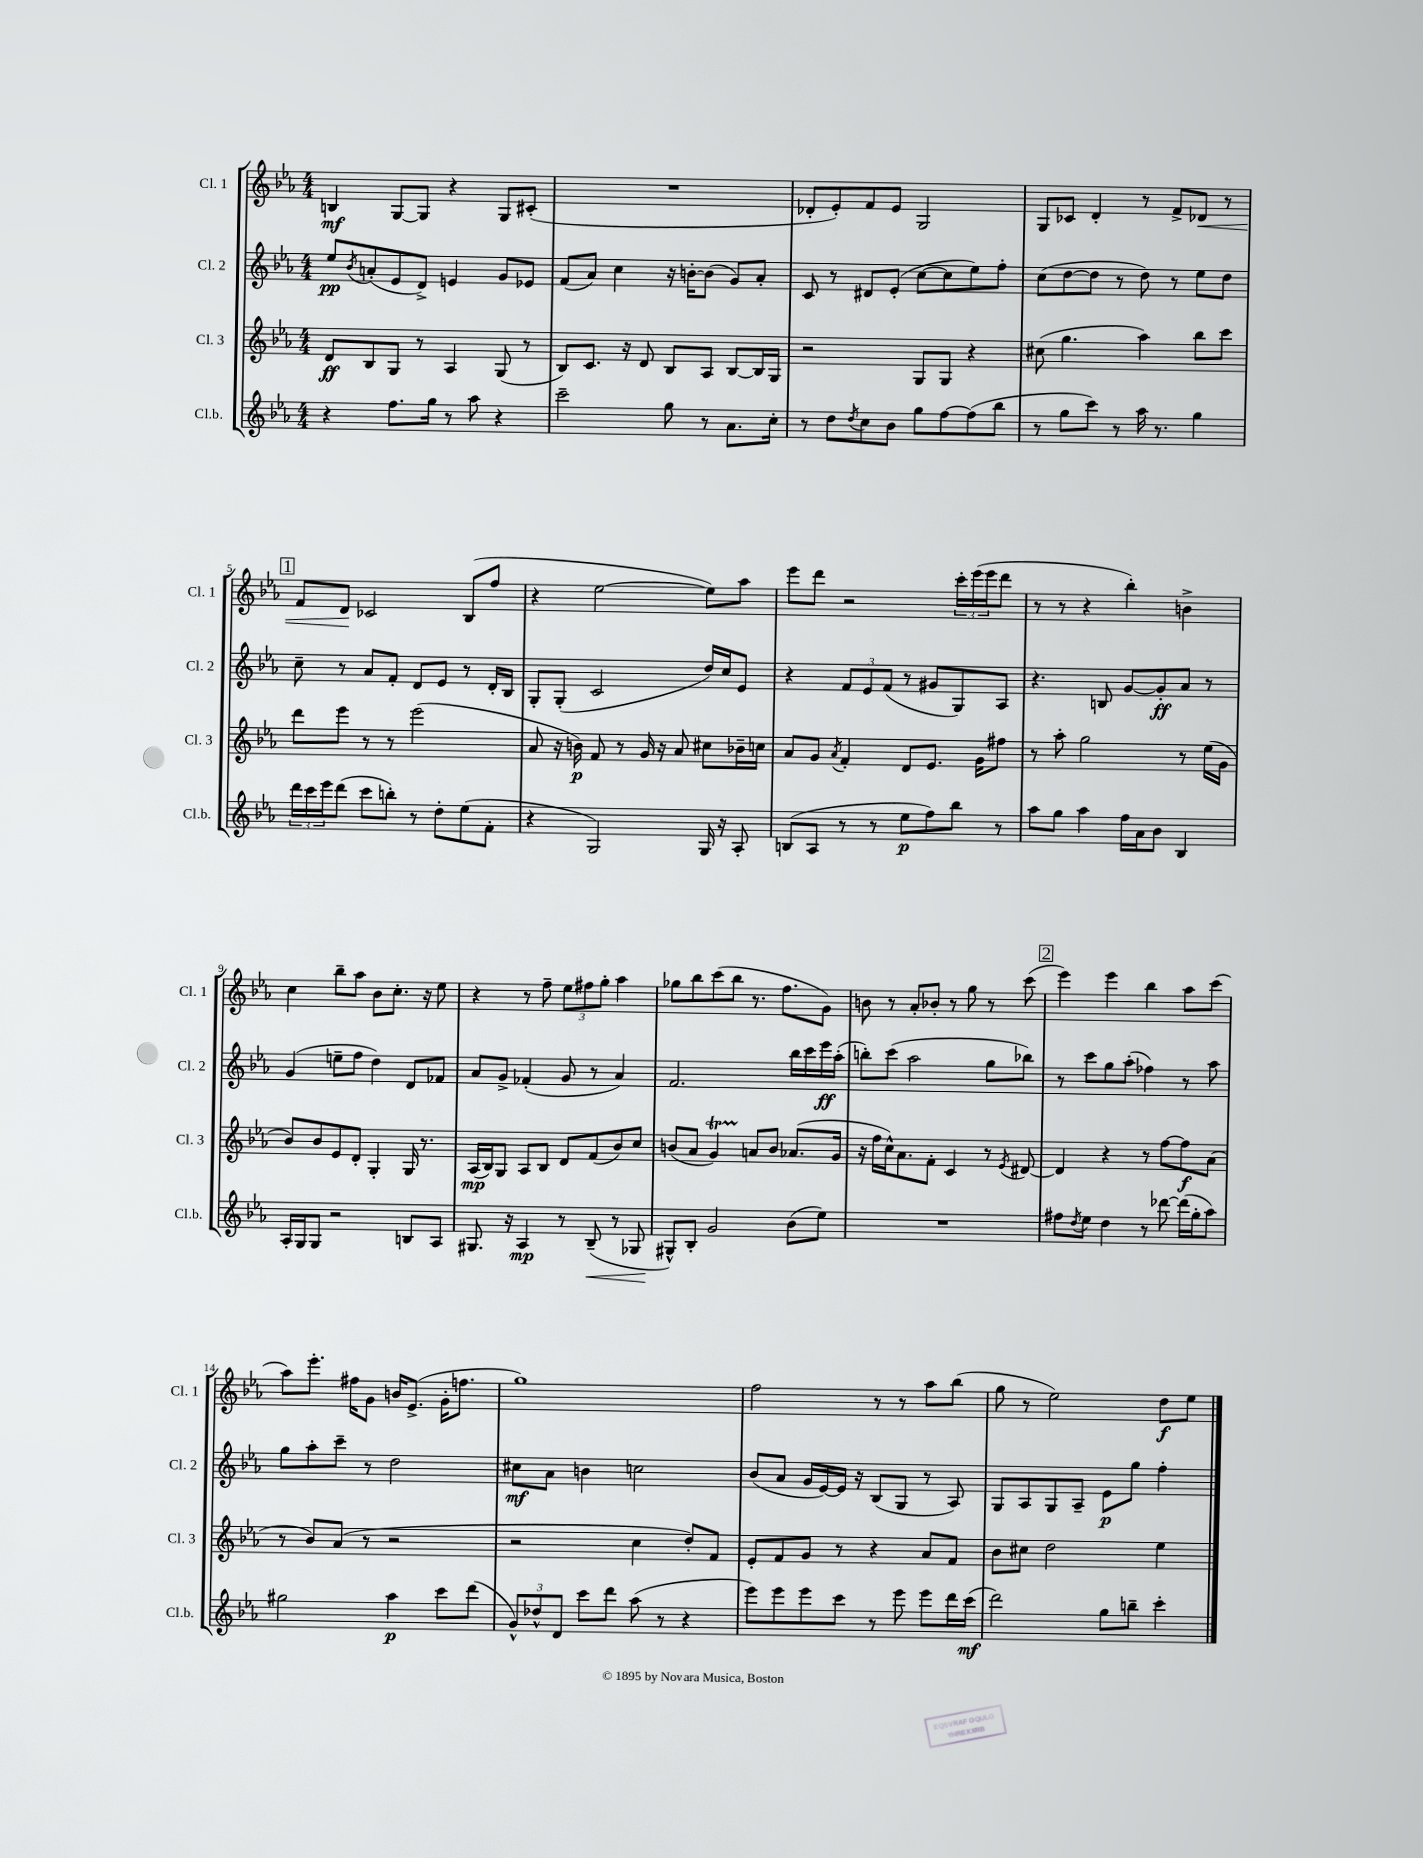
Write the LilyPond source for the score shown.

<<
\new StaffGroup <<
\new Staff = "s0" \with { instrumentName = "Cl. 1" shortInstrumentName = "Cl. 1" } {
    \clef treble \key ees \major \numericTimeSignature \time 4/4
    b4\mf g8~ g8 r4 g8 cis'8-.( |
    R1 |
    des'8-. ees'8-.) f'8 ees'8 g2 |
    g8 ces'8 d'4-. r8 f'8-> des'8\< r8 |
    \mark \markup { \box "1" } f'8 d'8\! ces'2 bes8( f''8 |
    r4 ees''2~ ees''8) aes''8 |
    ees'''8 d'''8 r2 \tuplet 3/2 { c'''16-. ees'''16( ees'''16 } d'''8 |
    r8 r8 r4 bes''4-.) b'4-> |
    c''4 bes''8-- aes''8 bes'8 c''8.-. r16 ees''8 |
    r4 r8 f''8-- \tuplet 3/2 { ees''8 fis''8 g''8-. } aes''4 |
    ges''8 bes''8 c'''8( bes''8 r8. f''8. g'8) |
    b'8 r8 aes'8-. bes'8-. r8 g''8 r8 c'''8( |
    \mark \markup { \box "2" } ees'''4) ees'''4 bes''4 aes''8 c'''8( |
    aes''8) ees'''8.-. fis''16 g'8 b'16 ees'8.->( g'16-. f''8. |
    g''1) |
    f''2 r8 r8 aes''8 bes''8( |
    g''8 r8 ees''2) d''8\f ees''8 \bar "|." |
}
\new Staff = "s1" \with { instrumentName = "Cl. 2" shortInstrumentName = "Cl. 2" } {
    \clef treble \key ees \major \numericTimeSignature \time 4/4
    ees''8\pp \acciaccatura { bes'8 } a'8-.( ees'8 d'8->) e'4 g'8 ees'8 |
    f'8( aes'8) c''4 r16 b'16~-. b'8( g'8) aes'8-. |
    c'8 r8 dis'8 ees'8-.( c''8~ c''8 ees''8) f''8-. |
    c''8( d''8~ d''8 r8 d''8) r8 ees''8 d''8 |
    \mark \markup { \box "1" } c''8-- r8 aes'8 f'8-. d'8 ees'8 r8 d'16-. bes16 |
    g8-. g8-.( c'2 d''16) c''16 ees'8 |
    r4 \tuplet 3/2 { f'8 ees'8 f'8( } r8 gis'8 g8) aes8 |
    r4. b8 g'8~ g'8-.\ff aes'8 r8 |
    g'4( e''8-- f''8 d''4) d'8 fes'8 |
    aes'8 g'8-> fes'4-.( g'8 r8 aes'4) |
    f'2. bes''16 c'''16 ees'''16\ff aes''16-.( |
    b''8-.) c'''8( aes''2 g''8 bes''8) |
    \mark \markup { \box "2" } r8 c'''8 g''8 aes''8-.( fes''4) r8 aes''8 |
    g''8 aes''8-. c'''8-- r8 d''2 |
    cis''8\mf aes'8 b'4 c''2 |
    bes'8( aes'8 g'16 ees'16~) ees'16 r16 bes8( g8 r8 aes8) |
    g8 aes8 g8 aes8-- ees'8\p g''8 f''4-. \bar "|." |
}
\new Staff = "s2" \with { instrumentName = "Cl. 3" shortInstrumentName = "Cl. 3" } {
    \clef treble \key ees \major \numericTimeSignature \time 4/4
    d'8\ff bes8 g8 r8 aes4 g8( r8 |
    bes8) c'8. r16 d'8 bes8 aes8 bes8~ bes16 g16 |
    r2 g8 g8 r4 |
    cis''8( g''4. aes''4) bes''8 c'''8 |
    \mark \markup { \box "1" } d'''8 ees'''8 r8 r8 ees'''2( |
    aes'8 r16 b'16\p) f'8 r8 g'16 r16 aes'8 cis''8 bes'16-- c''16 |
    aes'8 g'8 \acciaccatura { aes'8 } f'4-. d'8 ees'8. g'16 fis''8 |
    r8 aes''8-. g''2 r8 ees''16( g'16 |
    bes'8) bes'8 ees'8 d'8-. g4-. g16 r8. |
    aes16\mp( bes16) g8 aes8 bes8 d'8 f'8( bes'8) c''8 |
    b'8( aes'8 g'4\startTrillSpan) a'8\stopTrillSpan b'8 aes'8.( g'16 |
    r16 f''16 c''16-^) aes'8. f'8-. c'4 r8 \acciaccatura { ees'8 } dis'8~ |
    \mark \markup { \box "2" } dis'4 r4 r8 f''8~ f''8\f aes'8( |
    r8 bes'8) aes'8( r8 r2 |
    r2 c''4 d''8-.) f'8 |
    ees'8-. f'8 g'8 r8 r4 aes'8 f'8 |
    bes'8 cis''8 d''2 ees''4 \bar "|." |
}
\new Staff = "s3" \with { instrumentName = "Cl.b." shortInstrumentName = "Cl.b." } {
    \clef treble \key ees \major \numericTimeSignature \time 4/4
    r4 f''8. g''16 r8 aes''8 r4 |
    c'''2-- g''8 r8 aes'8. c''16-. |
    r8 d''8 \acciaccatura { d''8 } c''8 bes'8 g''8 f''8~ f''8( bes''8 |
    r8 g''8 c'''8) r8 aes''16 r8. g''4 |
    \mark \markup { \box "1" } \tuplet 3/2 { d'''16 c'''16 ees'''16 } d'''8( c'''8 b''8-.) r8 d''8-. ees''8( f'8-. |
    r4 g2) g16 r16 aes8-. |
    b8( aes8 r8 r8 ees''8\p f''8) bes''8 r8 |
    aes''8 g''8 aes''4 f''16 aes'16 bes'8 bes4 |
    aes16-. g16 g8 r2 b8 aes8 |
    gis8. r16 aes4\mp r8 bes8--\<( r8 ges8 |
    gis8-^\!) bes8-. g'2 bes'8( ees''8) |
    R1 |
    \mark \markup { \box "2" } fis''8 \acciaccatura { d''8 } ees''8 d''4 r8 des'''8~ des'''16( g''16-. aes''8) |
    gis''2 aes''4\p c'''8 d'''8( |
    \tuplet 3/2 { g'8-^) des''8-^ d'8 } c'''8 d'''8 aes''8( r8 r4 |
    ees'''8) ees'''8 ees'''8 c'''8 r8 ees'''8 ees'''8 d'''16 c'''16\mf( |
    d'''2) g''8 b''8-- c'''4-. \bar "|." |
}
>>
>>
